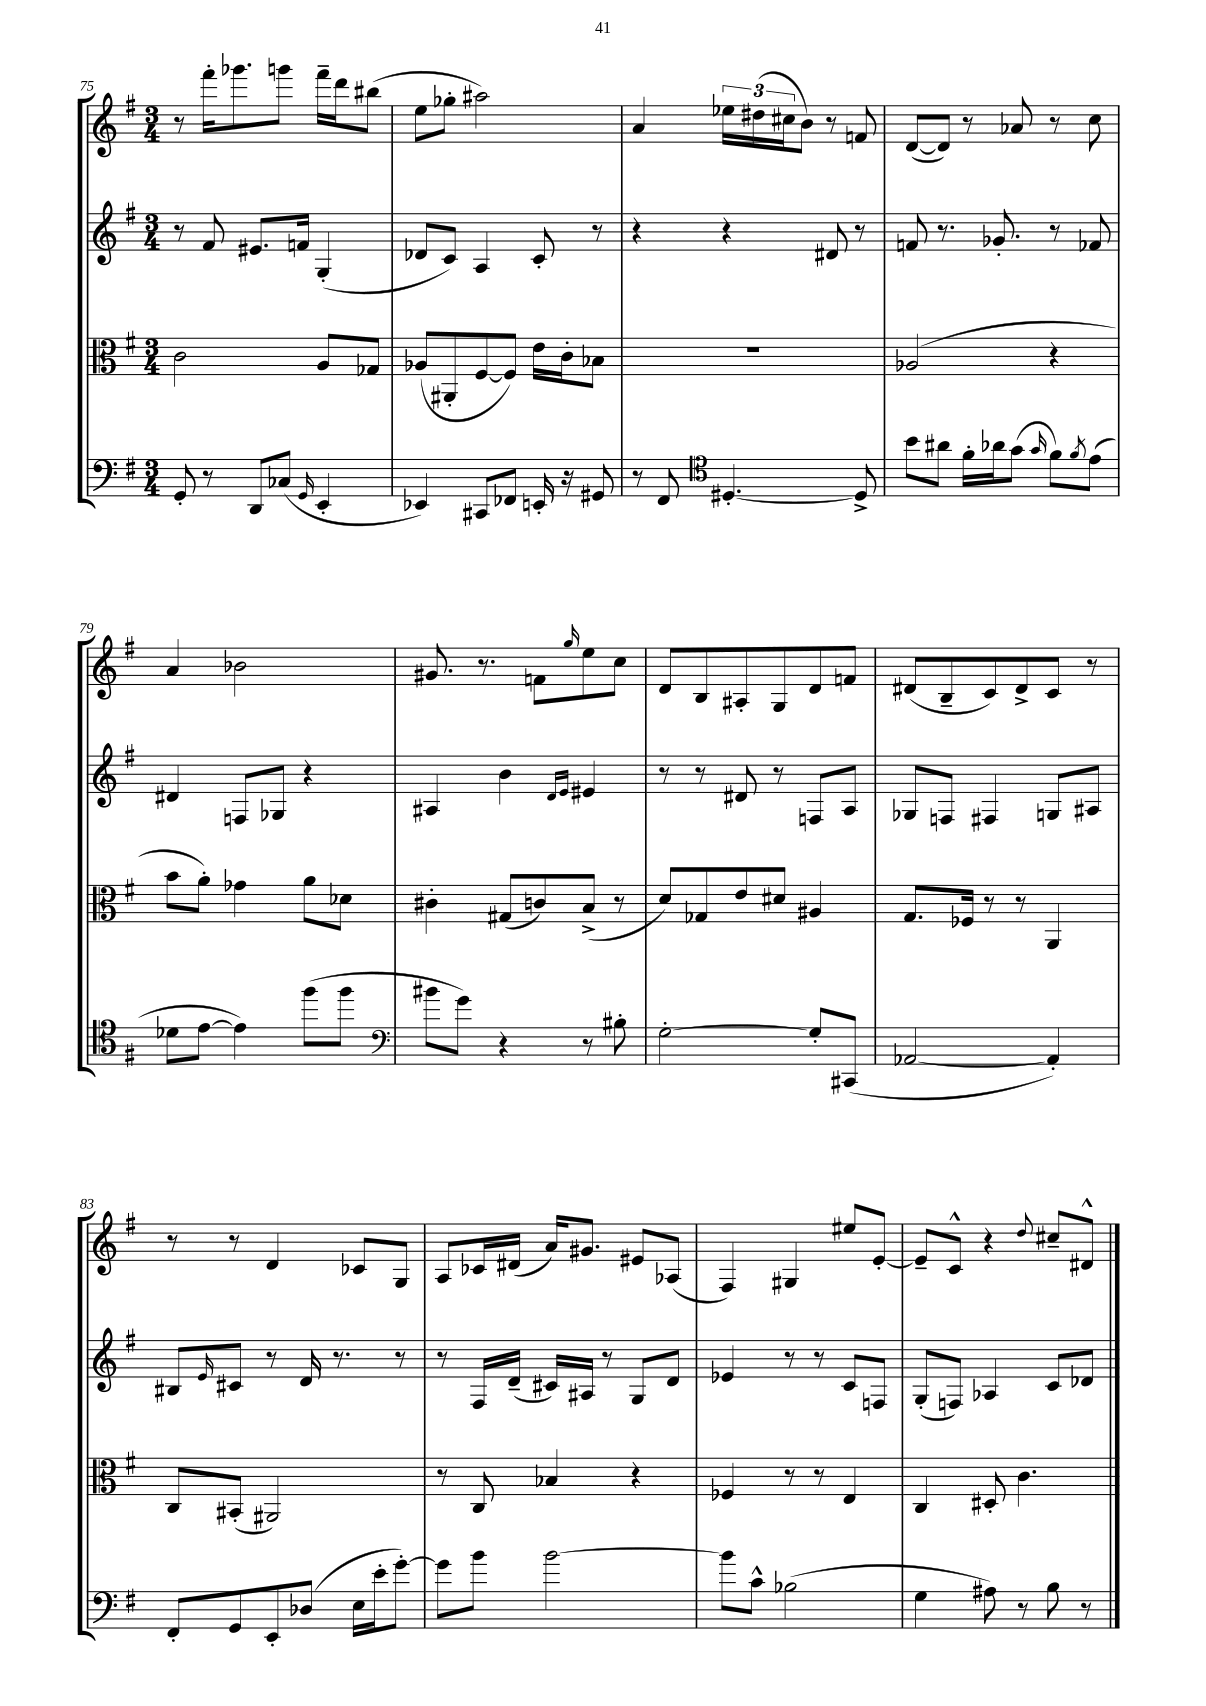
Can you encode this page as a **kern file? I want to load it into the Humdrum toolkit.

**kern	**kern	**kern	**kern
*staff4	*staff3	*staff2	*staff1
*clefF4	*clefC3	*clefG2	*clefG2
*k[f#]	*k[f#]	*k[f#]	*k[f#]
*M3/4	*M3/4	*M3/4	*M3/4
8GG'	2c	8r	8r
8r	.	8f#	16fff#'
.	.	.	8.ggg-
8DD	.	8.e#	.
(8C-	.	.	8ggg
.	.	16f	.
16qqGG	.	.	.
4EE'	8A	(4G'	16fff#~
.	.	.	16ddd
.	8G-	.	(8bb#
=	=	=	=
4EE-)	(8A-	8d-	8ee
.	8AA#'	8c)	8gg-'
8CC#	[8F#	4A	2aa#)
8FF-	8F#])	.	.
16EE'	16e	8c'	.
16r	16c'	.	.
8GG#	8B-	8r	.
=	=	=	=
8r	2.r	4r	4a
8FF#	.	.	.
*clefC4	*	*	*
[4.D#'	.	4r	24ee-
.	.	.	(24dd#
.	.	.	24cc#
.	.	.	8b)
.	.	8d#	8r
8D#^]	.	8r	8f
=	=	=	=
8b	(2A-	8f	([8d
8a#	.	8.r	8d])
16f#'	.	.	8r
16a-	.	8.g-'	.
(8g	.	.	8a-
16qqg	.	.	.
8f#)	4r	8r	8r
8qf#	.	.	.
(8e	.	8f-	8cc
=	=	=	=
8d-	8b	4d#	4a
[8e	8a')	.	.
4e])	4g-	8F	2b-
.	.	8G-	.
(8ff#	8a	4r	.
8ff#	8d-	.	.
=	=	=	=
*clefF4	*	*	*
8b#	4c#'	4A#	8.g#
8g)	.	.	.
.	.	.	8.r
4r	(8G#	4b	.
.	8c)	.	8f
.	.	16qqd	.
.	.	16qqe	16qqgg
8r	(8B^	4e#	8ee
8B#'	8r	.	8cc
=	=	=	=
[2G'	8d)	8r	8d
.	8G-	8r	8B
.	8e	8d#	8A#'
.	8d#	8r	8G
8G']	4A#	8F	8d
(8CC#	.	8A	8f
=	=	=	=
[2AA-	8.G	8G-	(8d#
.	.	8F	8B~
.	16F-	.	.
.	8r	4F#	8c)
.	8r	.	8d#^
4AA-'])	4AA	8G	8c
.	.	8A#	8r
=	=	=	=
8FF#'	8C	8B#	8r
.	.	16qqe	.
8GG	(8BB#'	8c#	8r
8EE'	2AA#)	8r	4d
(8D-	.	16d	.
.	.	8.r	.
16E	.	.	8c-
16e'	.	.	.
[8g')	.	8r	8G
=	=	=	=
8g]	8r	8r	8A
8b	8C	16F#	16c-
.	.	(16d~	(16d#
[2b	4B-	16c#)	16a)
.	.	16A#	8.g#
.	.	8r	.
.	4r	8G	8e#
.	.	8d	(8A-
=	=	=	=
8b]	4F-	4e-	4F#)
8c^^	.	.	.
(2B-	8r	8r	4G#
.	8r	8r	.
.	4E	8c	8ee#
.	.	8F	[8e'
=	=	=	=
4G	4C	(8G'	8e~]
.	.	8F)	8c^^
8A#)	8D#'	4A-	4r
8r	4.c	.	.
.	.	.	8qqdd
8B	.	8c	8cc#~
8r	.	8d-	8d#^^
==	==	==	==
*-	*-	*-	*-
